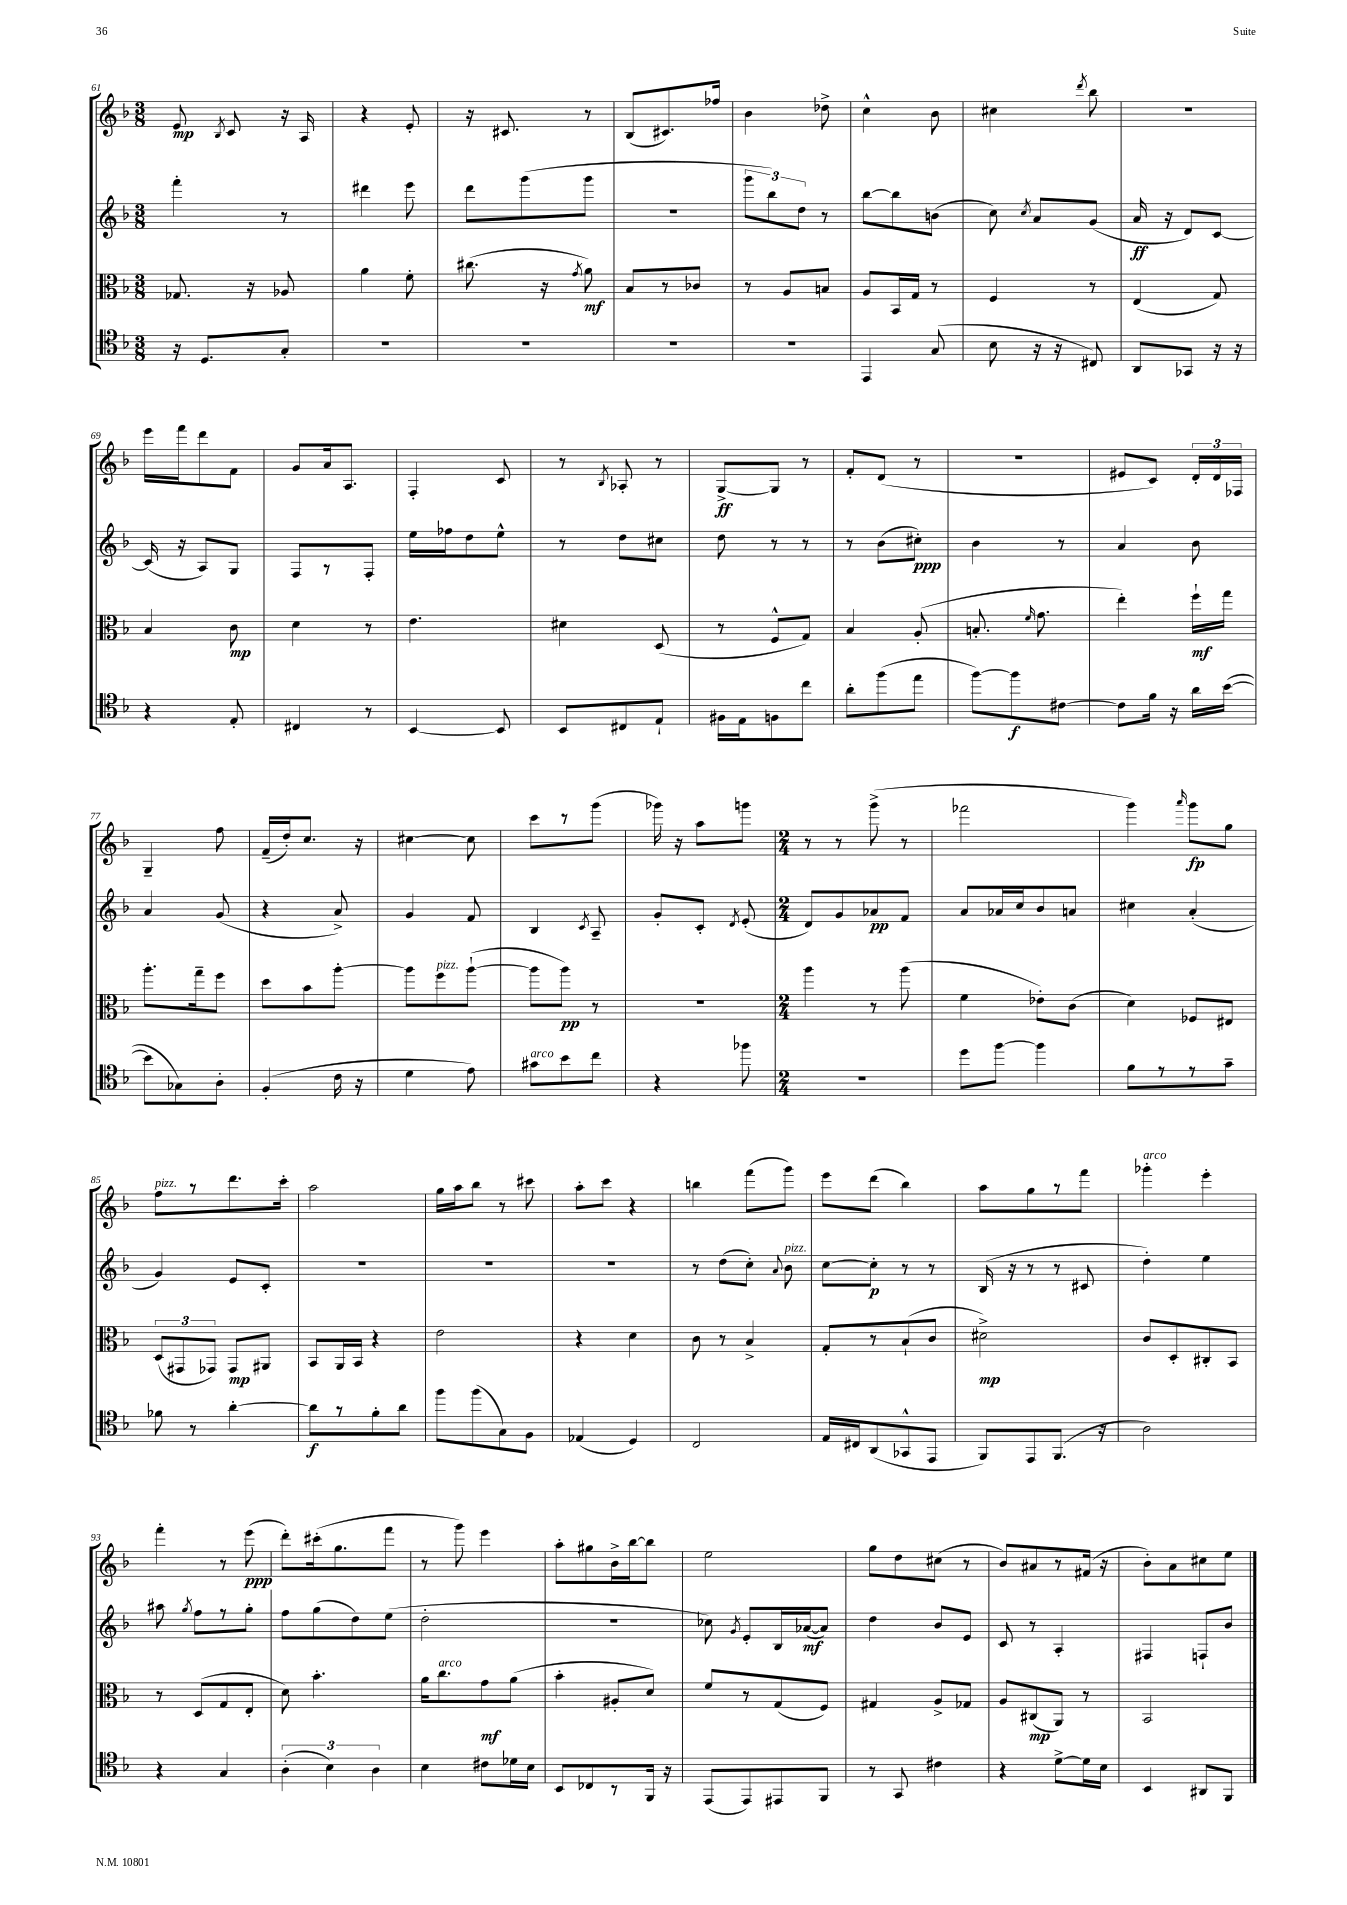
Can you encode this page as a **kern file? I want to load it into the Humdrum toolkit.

**kern	**kern	**kern	**kern
*staff4	*staff3	*staff2	*staff1
*clefC4	*clefC3	*clefG2	*clefG2
*k[b-]	*k[b-]	*k[b-]	*k[b-]
*M3/8	*M3/8	*M3/8	*M3/8
16r	8.G-/	4fff'\	8e/
8.D/L	.	.	.
.	.	.	8qB-/
.	.	.	8c/
.	16r	.	.
8G'/J	8A-/	8r	16r
.	.	.	16A/
=	=	=	=
4.r	4a\	4ddd#\	4r
.	8f'\	8eee\	8e'/
=	=	=	=
4.r	(8.cc#\	8ddd\L	16r
.	.	.	8.c#/
.	.	(8ggg\	.
.	16r	.	.
.	8qg/	.	.
.	8a\)	8ggg\J	8r
=	=	=	=
4.r	8B-/L	4.r	(8B-/L
.	8r	.	8.c#/)
.	8c-/J	.	.
.	.	.	16ff-/Jk
=	=	=	=
4.r	8r	12ggg\L	4b-\
.	.	12bb-\)	.
.	8A/L	.	.
.	.	12dd\J	.
.	8B/J	8r	8dd-^\
=	=	=	=
4EE/	8A/L	[8bb-\L	4cc^^\
.	16BB-/L	8bb-\]	.
.	16G/JJ	.	.
(8G/	8r	(8b\J	8b-\
=	=	=	=
8B-\	4F/	8cc\)	4cc#\
.	.	8qcc/	.
16r	.	8a/L	.
16r	.	.	.
.	.	.	8qddd/
8C#/)	8r	(8g/J	8bb-\
=	=	=	=
8AA/L	(4E/	16a/	4.r
.	.	16r	.
8GG-/J	.	8d/L)	.
16r	8G/)	[8c/J	.
16r	.	.	.
=	=	=	=
4r	4B-/	(16c/]	16eee\LL
.	.	16r	16fff\J
.	.	8A/L)	8ddd\
8E'/	8c\	8G/J	8f\J
=	=	=	=
4C#/	4d\	8F/L	8g/L
.	.	8r	16a/k
.	.	.	8.A/J
8r	8r	8F'/J	.
=	=	=	=
[4BB-/	4.e\	16ee\LL	4F'/
.	.	16ff-\J	.
.	.	8dd\	.
8BB-/]	.	8ee^^\J	8c/
=	=	=	=
8BB-/L	4d#\	8r	8r
.	.	.	8qB-/
8C#/	.	8dd\L	8A-'/
8E`/J	(8D/	8cc#\J	8r
=	=	=	=
16F#\LL	8r	8dd\	[8G^/L
16E\J	.	.	.
8F\	8F^^/L	8r	8G/]J
8cc\J	8G/J)	8r	8r
=	=	=	=
8a'\L	4B-/	8r	8f'/L
(8ff\	.	(8b-\L	(8d/J
8ee\J	(8A'/	8cc#'\J)	8r
=	=	=	=
[8ff\L)	8.B'/	4b-\	4.r
8ff\]	.	.	.
.	16qqf/	.	.
.	8.g\	.	.
[8c#\J	.	8r	.
=	=	=	=
8c#\]L	4ee'\)	4a/	8e#/L
16f\Jk	.	.	8c/J)
16r	.	.	.
16a\LL	16ff`\LL	8b-\	24d'/LL
.	.	.	24d/
([16b-\JJ	16gg\JJ	.	.
.	.	.	24F-/JJ
=	=	=	=
8b-\]L	8.aa'\L	4a/	4G~/
8G-\)	.	.	.
.	16gg~\k	.	.
8A'\J	8ff\J	(8g/	8ff\
=	=	=	=
(4F'/	8dd\L	4r	(16f~/LL
.	.	.	16dd'/J)
.	8b-\	.	8.cc/J
16c\	[8aa'\J	8a^/)	.
16r	.	.	16r
=	=	=	=
4d\	8aa\]L	4g/	[4cc#\
.	8ff\	.	.
8e\)	([8aa`\J	8f/	8cc#\]
=	=	=	=
8g#\L	8aa\]L	4B-/	8ccc\L
8b-\	8aa\J)	.	8r
.	.	8qc/	.
8cc\J	8r	8A~/	(8ggg\J
=	=	=	=
4r	4.r	8g'/L	16ggg-\)
.	.	.	16r
.	.	8c'/J	8aa\L
.	.	8qd/	.
8ff-\	.	(8e'/	8ggg\J
=	=	=	=
*M2/4	*M2/4	*M2/4	*M2/4
2r	4aa\	8d/L)	8r
.	.	8g/	8r
.	8r	8a-/	(8ggg^\
.	(8aa\	8f/J	8r
=	=	=	=
8dd\L	4f\	8a/L	2fff-\
[8ff\J	.	16a-/L	.
.	.	16cc/J	.
4ff\]	8e-'\L)	8b-/	.
.	(8c\J	8a/J	.
=	=	=	=
8f\L	4d\)	4cc#\	4ggg\)
8r	.	.	.
.	.	.	16qqaaa/
8r	8F-/L	(4a'/	8ggg\L
8g~\J	8E#/J	.	8gg\J
=	=	=	=
8f-\	(12D/L	4g/)	8ff\L
.	12GG#/	.	.
8r	.	.	8r
.	12GG-/J)	.	.
[4a'\	8GG-/L	8e/L	8.ddd\
.	8AA#/J	8c'/J	.
.	.	.	16ccc'\Jk
=	=	=	=
8a\]L	8BB-/L	2r	2aa\
8r	16AA/L	.	.
.	16BB-/JJ	.	.
8f'\	4r	.	.
8a\J	.	.	.
=	=	=	=
8ff\L	2e\	2r	16gg\LL
.	.	.	16aa\J
(8ff\	.	.	8bb-\J
8G\)	.	.	8r
8F\J	.	.	8ccc#\
=	=	=	=
(4E-/	4r	2r	8aa'\L
.	.	.	8ccc\J
4D/)	4d\	.	4r
=	=	=	=
2C/	8c\	8r	4bb\
.	8r	(8dd\L	.
.	4B-^/	8cc'\J)	(8fff\L
.	.	8qqa/	.
.	.	8b-\	8ggg\J)
=	=	=	=
16E/LL	8G'/L	[8cc\L	8eee\L
16C#/J	.	.	.
(8AA/	8r	8cc'\]J	(8ddd\J
8GG-^^/	(8B-`/	8r	4bb-\)
8EE/J	8c/J	8r	.
=	=	=	=
8FF/L)	2d#^\)	(16B-/	8aa\L
.	.	16r	.
8EE/	.	8r	8gg\
(8.FF/J	.	8r	8r
.	.	8c#/	8fff\J
16r	.	.	.
=	=	=	=
2A\)	8c/L	4dd'\)	4ggg-'\
.	8D'/	.	.
.	8C#'/	4ee\	4eee'\
.	8BB-/J	.	.
=	=	=	=
4r	8r	8aa#\	4fff'\
.	.	8qgg/	.
.	(8D/L	8ff\L	.
4G/	8G/	8r	8r
.	8E'/J	8gg'\J	(8eee\
=	=	=	=
(6A'\	8d\)	8ff\L	8ddd'\L)
.	4.b-'\	(8gg\	(16ccc#'\k
6B-\)	.	.	.
.	.	.	8.gg\
.	.	8dd\)	.
6A\	.	.	.
.	.	(8ee\J	8fff\J
=	=	=	=
4B-\	16a\LK	2dd'\	8r
.	8.cc\	.	.
.	.	.	8ggg\)
8c#\L	8g\	.	4eee\
16d-\L	(8a\J	.	.
16B-\JJ	.	.	.
=	=	=	=
8BB-/L	4b-'\	2r	8aa'\L
8C-/	.	.	8gg#\
8r	8A#'/L	.	16b-^\L
.	.	.	[16bb-\J
16FF/Jk	8d/J)	.	8bb-\]J
16r	.	.	.
=	=	=	=
(8EE/L	8f/L	8cc-\)	2ee\
.	.	8qg/	.
8EE/)	8r	8e'/L	.
8EE#/	(8G/	16B-/L	.
.	.	([16a-/J	.
8FF/J	8F/J)	8a-/]J)	.
=	=	=	=
8r	4G#/	4dd\	8gg\L
8GG/	.	.	8dd\
4c#\	8A^/L	8b-/L	(8cc#\J
.	8G-/J	8e/J	8r
=	=	=	=
4r	8A/L	8c/	8b-/L)
.	(8C#/	8r	8a#/
[8d^\L	8AA/J)	4A'/	8r
16d\]L	8r	.	(16f#/Jk
16B-\JJ	.	.	16r
=	=	=	=
4BB-/	2BB-/	4F#/	8b-'\L)
.	.	.	8a\
8AA#/L	.	8F`/L	8cc#\
8FF/J	.	8b-/J	8ee\J
==	==	==	==
*-	*-	*-	*-
